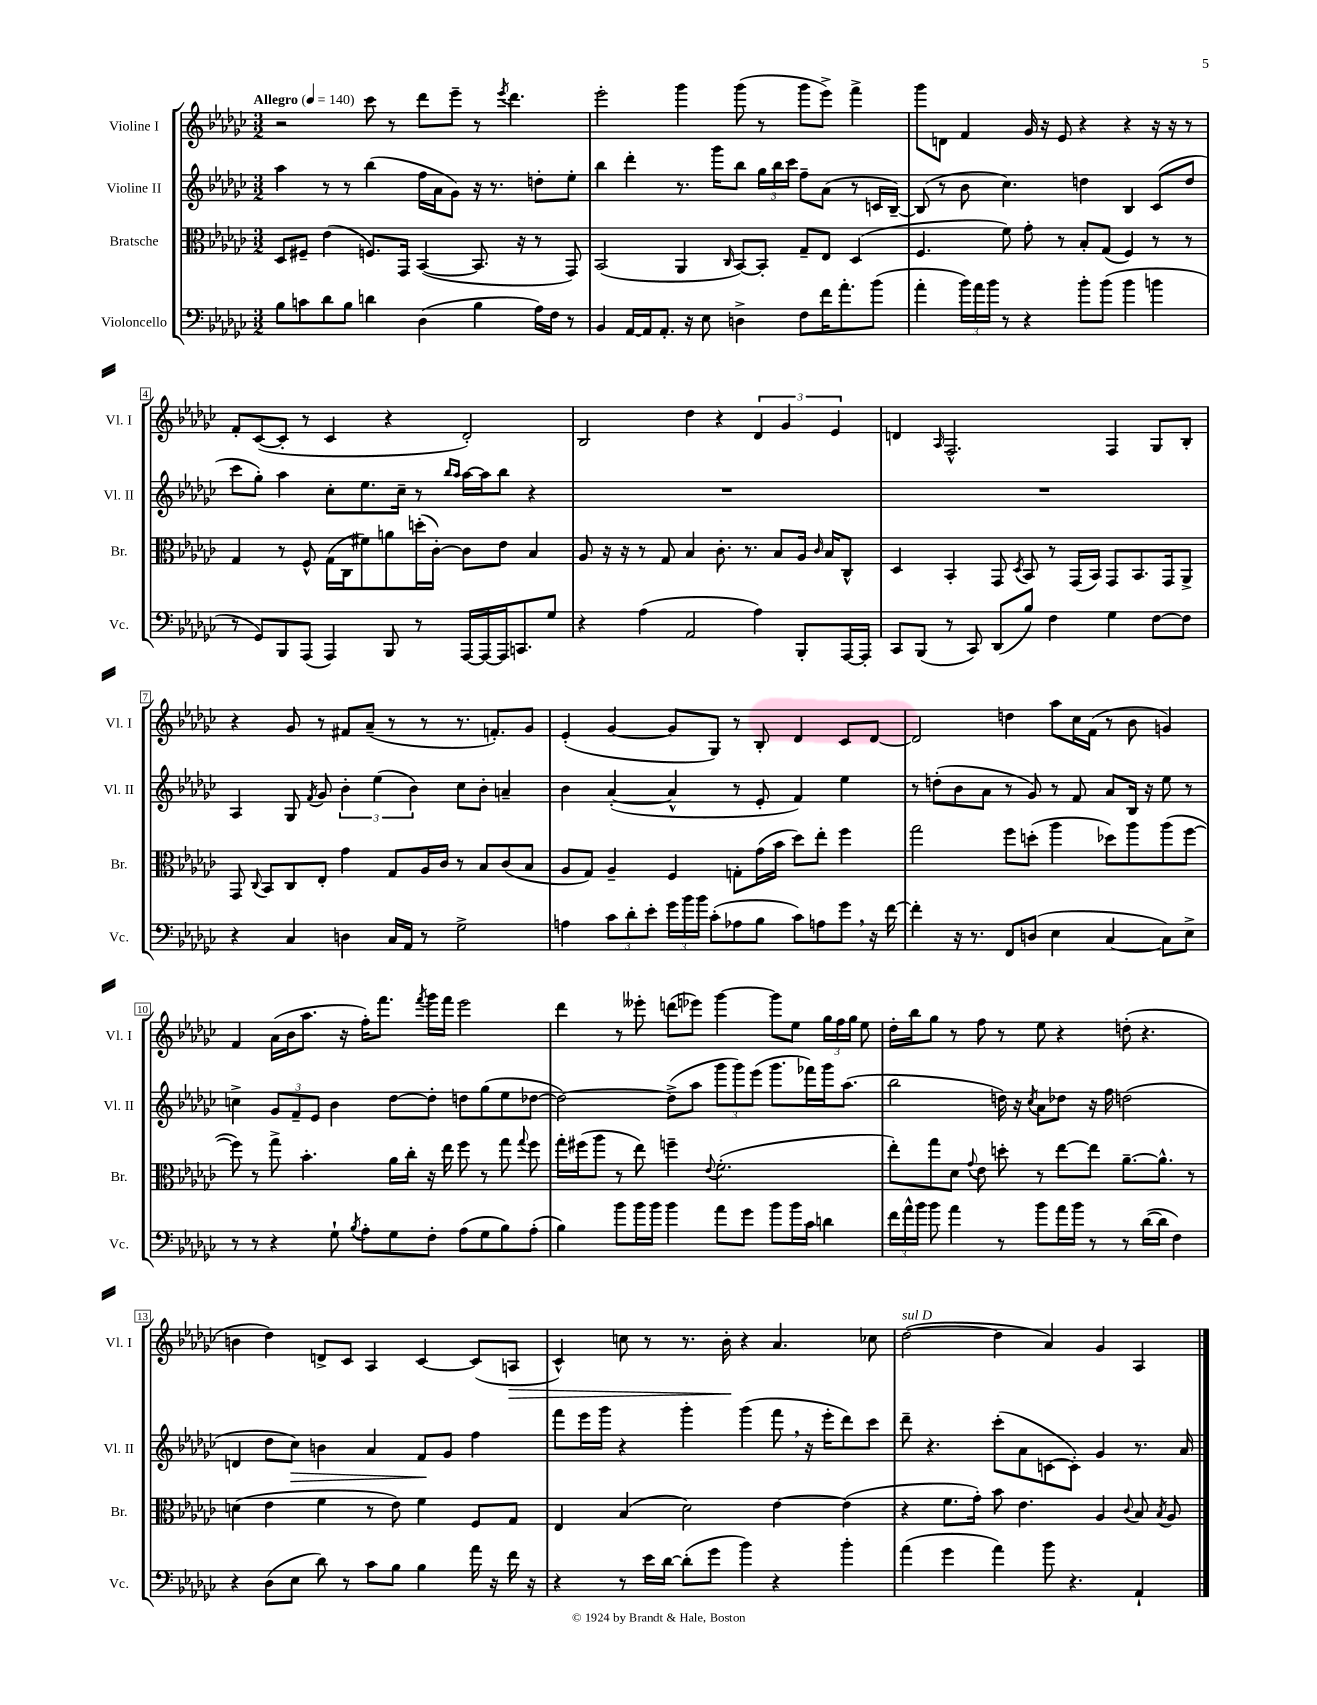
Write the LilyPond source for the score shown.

<<
\new StaffGroup <<
\new Staff = "s0" \with { instrumentName = "Violine I" shortInstrumentName = "Vl. I" } {
    \clef treble \key ges \major \numericTimeSignature \time 3/2 \tempo "Allegro" 4 = 140
    \autoBeamOff r2 ces'''8 r8 des'''8[ ees'''8]-- r8 \acciaccatura { ees'''8 } des'''4. |
    ees'''2-. ges'''4 ges'''8( r8 ges'''8[ ees'''8]->) f'''4-> |
    ges'''8[ d'8] f'4 ges'16 r16 ees'8 r4 r4 r16 r16 r8 |
    f'8[-. ces'8~( ces'8]-. r8 ces'4 r4 des'2-.) |
    bes2 des''4 r4 \tuplet 3/2 { des'4 ges'4 ees'4 } |
    d'4 \grace { aes16 } f2.-^ f4 ges8[ bes8]-. |
    r4 ges'8 r8 fis'8[ aes'8]--( r8 r8 r8. f'8.[-.) ges'8] |
    ees'4-.( ges'4~ ges'8[ ges8]) r8 bes8-. des'4 ces'8[ des'8]~ |
    des'2 d''4 aes''8[ ces''16 f'16]( r8 bes'8 g'4) |
    f'4 aes'16[( bes'16 aes''8.] r16 f''16[-.) f'''8.] \acciaccatura { f'''8 } ges'''16[ f'''16] ees'''2 |
    des'''4 r8 eeses'''8-. d'''8[( ees'''8]) ges'''4~ ges'''8[ ees''8] \tuplet 3/2 { ges''16[ f''16 ges''16] } ees''8 |
    des''16[-. bes''16 ges''8] r8 f''8 r8 ees''8 r4 d''8-.( r4. |
    b'4 des''4) d'8[-> ces'8] aes4 ces'4~ ces'8[( a8]\> |
    ces'4-^) c''8 r8 r8. bes'16-.\! r4 aes'4. ces''8 |
    des''2~^\markup { \italic "sul D" }( des''4 aes'4) ges'4 aes4 \bar "|." |
}
\new Staff = "s1" \with { instrumentName = "Violine II" shortInstrumentName = "Vl. II" } {
    \clef treble \key ges \major \numericTimeSignature \time 3/2
    \autoBeamOff aes''4 r8 r8 bes''4( f''16[ aes'16 ges'8]) r16 r8. d''8[-. ees''8]-. |
    bes''4 des'''4-. r8. ges'''16[ bes''8] \tuplet 3/2 { ges''16[ bes''16 ces'''16] } f''8[-- aes'8]( r8 c'16[ bes16]~--) |
    bes8( r8 bes'8 ces''4.) d''4 bes4 ces'8[( d''8] |
    ces'''8[ ges''8]-.) aes''4 ces''8[-. ees''8. ces''16]-- r8 \grace { bes''16[ aes''16] } aes''16[~ aes''16 bes''8] r4 |
    R1. |
    R1. |
    aes4 ges8 \acciaccatura { f'8 } ges'8 \tuplet 3/2 { bes'4-. ees''4( bes'4) } ces''8[ bes'8]-. a'4-- |
    bes'4 aes'4~-.( aes'4-^ r8 ees'8-. f'4) ees''4 |
    r8 d''8[-.( bes'8 aes'8] r8 ges'8) r8 f'8 aes'8[ bes16] r16 ees''8 r8 |
    c''4-> \tuplet 3/2 { ges'8[ f'8-- ees'8] } bes'4 des''8[~ des''8]-. d''8[ ges''8( ees''8 des''8]~ |
    des''2~) des''8[->( aes''8] \tuplet 3/2 { ges'''8[ ges'''8) ees'''8]( } ges'''8.[ fes'''16) ges'''16 aes''8.]( |
    bes''2 d''16) r16 \acciaccatura { ces''8 } aes'8[ des''8] r16 f''16 d''2( |
    d'4 des''8[ ces''8]\>) b'4 aes'4 f'8[\! ges'8] f''4 |
    f'''8[ ees'''16 ges'''16] r4 ges'''4-. ges'''4( f'''8 \breathe r16 ees'''16[-. des'''8) ces'''8] |
    des'''8-- r4. ces'''8[-.( aes'8 c'8~ c'8]-.) ges'4 r8. aes'16 \bar "|." |
}
\new Staff = "s2" \with { instrumentName = "Bratsche" shortInstrumentName = "Br." } {
    \clef alto \key ges \major \numericTimeSignature \time 3/2
    \autoBeamOff des8[ fis8]-- ees'4( f8.[) ges,16] bes,4~( bes,8. r16 r8 ges,8) |
    bes,2( aes,4 \grace { ces16 } bes,8[~) bes,8]-. ges8[-- ees8] des4( |
    f4. f'8) ges'8-. r8 bes8[-. ges8]( f4) r8 r8 |
    ges4 r8 f8-^ ges16[( ces16 fis'8) a'8 d''16-.( ces'16]~-.) ces'8[ ees'8] bes4 |
    aes8 r16 r16 r8 ges8 bes4 ces'8.-. r8. bes8[ aes16] \grace { ces'16 } bes16[ ces8]-^ |
    des4 bes,4-. ges,8 \acciaccatura { des8 } bes,8 r8 ges,16[( bes,16]) ges,8[ bes,8. ges,16 aes,8]-> |
    ges,8 \appoggiatura { ces8 } bes,8[ ces8 ees8]-. ges'4 ges8[ aes16 ces'16] r8 bes8[ ces'8( bes8] |
    aes8[ ges8]) aes4-- f4 g8[-. ges'16( bes'16] des''8[) ees''8]-. f''4 |
    ges''2 f''8[ d''8]-.( aes''4 des''8[) aes''8 aes''8( f''8]~ |
    f''8) r8 ges''8-> bes'4.-. aes'16[ ces''16]-. r16 ees''16 f''8 r8 ges''8 \appoggiatura { ges''8 } f''8 |
    ges''16[-. fis''16( aes''8] r8 ees''8) f''4-- \appoggiatura { ees'8 } f'2.-.( |
    ees''8[-.) ges''8 des'8] \appoggiatura { ges'8 } ees'8 d''8-. r8 ees''8[~ ees''8] aes'8.[~-- aes'8.]-^ r8 |
    d'4( ees'4 f'4 r8 ees'8) f'4 f8[ ges8] |
    ees4 bes4( des'2) ees'4~ ees'4( |
    r4 f'8.[ ges'16]-.) bes'8 ees'4. aes4 \appoggiatura { ces'8 } bes8 \acciaccatura { bes8 } aes8 \bar "|." |
}
\new Staff = "s3" \with { instrumentName = "Violoncello" shortInstrumentName = "Vc." } {
    \clef bass \key ges \major \numericTimeSignature \time 3/2
    \autoBeamOff bes8[ c'8 des'8 bes8] d'4 des4( bes4 aes16[) f16] r8 |
    bes,4 aes,16[~ aes,16 aes,8.]-. r16 ees8 d4-> f8[ f'16 aes'8.-. bes'8]( |
    aes'4-. \tuplet 3/2 { bes'16[) aes'16 bes'16] } r8 r4 bes'8[-. bes'8]( bes'4 b'4 |
    r8 ges,8[) bes,,8 aes,,8]( aes,,4) bes,,8 r8 aes,,16[~ aes,,16~ aes,,16 c,8. ges8] |
    r4 aes4( aes,2 aes4) bes,,8[-. aes,,16~ aes,,16]-. |
    ces,8[ bes,,8]( r8 ces,8) des,8[( bes8]) f4 ges4 f8[~ f8] |
    r4 ces4 d4 ces16[ aes,16] r8 ges2-> |
    a4 \tuplet 3/2 { ces'8[ des'8-. ees'8]-. } \tuplet 3/2 { ges'16[ bes'16 bes'16] } ces'8[-.( aes8 bes8] ces'8[) a8 ges'8] \breathe r16 f'16~ |
    f'4-. r16 r8. f,8[ d8]( ees4 ces4~ ces8[) ees8]-> |
    r8 r8 r4 ges8-! \acciaccatura { bes8 } aes8[-. ges8 f8]-. aes8[( ges8 bes8) aes8]-.( |
    bes4) bes'8[ bes'16 bes'16] bes'4 aes'8[ ges'8] bes'8[ bes'16 ces'16] d'4 |
    \tuplet 3/2 { f'16[ aes'16-^ bes'16] } bes'8 aes'4 r8 bes'8[ aes'16 bes'16] r8 r8 des'16[~( des'16] f4) |
    r4 des8[( ees8] des'8) r8 ces'8[ bes8] bes4 aes'16 r16 f'16 r16 |
    r4 r8 ees'16[ des'16]~ des'8[-.( ges'8] bes'4) r4 bes'4-. |
    aes'4( ges'4 aes'4) bes'8 r4. aes,4-! \bar "|." |
}
>>
>>
\layout { \context { \Score \override BarNumber.stencil = #(make-stencil-boxer 0.1 0.3 ly:text-interface::print) } }
